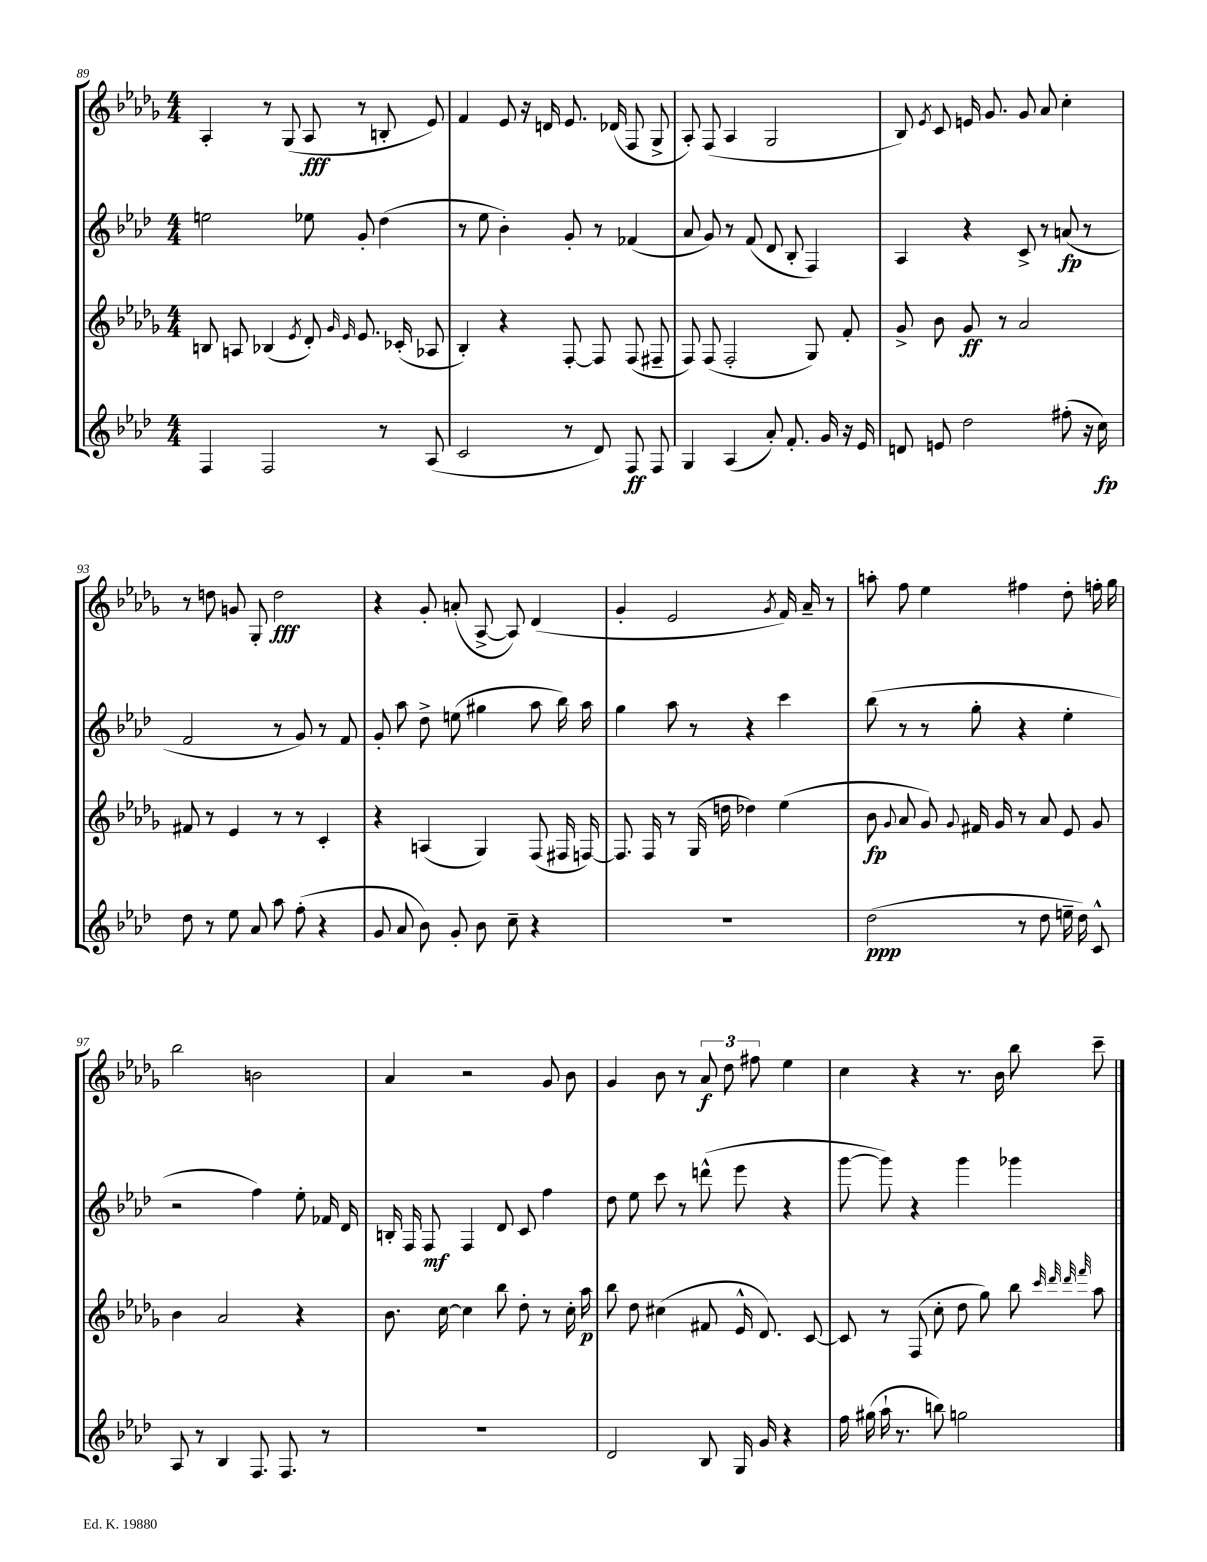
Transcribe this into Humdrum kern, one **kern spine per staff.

**kern	**kern	**kern	**kern
*staff4	*staff3	*staff2	*staff1
*clefG2	*clefG2	*clefG2	*clefG2
*k[b-e-a-d-]	*k[b-e-a-d-g-]	*k[b-e-a-d-]	*k[b-e-a-d-g-]
*M4/4	*M4/4	*M4/4	*M4/4
4F	8B	2ee	4A-'
.	8A	.	.
2F	(4B-	.	8r
.	.	.	(8G-
.	8qe-	.	.
.	8d-')	8ee-	8A-
.	16qqg-	.	.
.	16qqe-	.	.
.	8.e-	8g'	8r
8r	.	(4dd-	8B'
.	(16c-'	.	.
(8A-	8A-	.	8e-)
=	=	=	=
2c	4B-')	8r	4f
.	.	8ee-	.
.	4r	4b-')	8e-
.	.	.	16r
.	.	.	16d
8r	[8F'	8g'	8.e-
8d-)	8F]	8r	.
.	.	.	(16d-
8F	(8F	(4f-	8F
8F	8F#~	.	8G-^
=	=	=	=
4G	8F)	8a-	8A-')
.	(8F	8g)	(8F
(4A-	2F'	8r	4A-
.	.	(8f	.
8a-')	.	8d-	2G-
8.f'	.	8B-'	.
.	8G-)	4F)	.
16g	.	.	.
16r	8f'	.	.
16e-	.	.	.
=	=	=	=
8d	8g-^	4A-	8B-)
.	.	.	8qe-
8e	8b-	.	8c
2dd-	8g-	4r	16e
.	.	.	8.g-
.	8r	.	.
.	2a-	8c^	8g-
.	.	8r	8a-
(8ff#'	.	(8a	4cc'
16r	.	8r	.
16cc)	.	.	.
=	=	=	=
8dd-	8f#	2f	8r
8r	8r	.	8dd
8ee-	4e-	.	8g
8a-	.	.	8G-'
8aa-	8r	8r	2dd
(8ff'	8r	8g)	.
4r	4c'	8r	.
.	.	8f	.
=	=	=	=
8g	4r	8g'	4r
8a-	.	8aa-	.
8b-)	(4A	8dd-^	8g-'
8g'	.	(8ee	(8a'
8b-	4G-)	4gg#	[8A-^
8cc~	.	.	8A-])
4r	(8F	8aa-	(4d-
.	16F#	16bb-)	.
.	[16F)	16aa-	.
=	=	=	=
1r	8.F]	4gg	4g-'
.	16F	.	.
.	8r	8aa-	2e-
.	(16G-	8r	.
.	16dd	.	.
.	4dd-)	4r	.
.	.	.	8qg-
.	(4ee-	4ccc	16f)
.	.	.	16a-~
.	.	.	8r
=	=	=	=
(2dd-	8b-	(8bb-	8aa'
.	8qqg-	.	.
.	8a-	8r	8ff
.	8g-)	8r	4ee-
.	8qqg-	.	.
.	16f#	8gg'	.
.	16g-	.	.
8r	8r	4r	4ff#
8dd-	8a-	.	.
16ee~	8e-	4ee-'	8dd-'
16dd-)	.	.	.
8c^^	8g-	.	16ff'
.	.	.	16gg-
=	=	=	=
8A-	4b-	2r	2bb-
8r	.	.	.
4B-	2a-	.	.
8.F	.	4ff)	2b
8.F	.	.	.
.	4r	8ee-'	.
8r	.	16f-	.
.	.	16d-	.
=	=	=	=
1r	8.b-	16B'	4a-
.	.	16F	.
.	.	8F	.
.	[16cc	.	.
.	4cc]	4F	2r
.	8bb-	8d-	.
.	8dd-'	8c	.
.	8r	4ff	8g-
.	16cc'	.	8b-
.	16aa-	.	.
=	=	=	=
2d-	8bb-	8dd-	4g-
.	8dd-	8ee-	.
.	(4cc#	8ccc	8b-
.	.	8r	8r
8B-	8f#	(8ddd^^	12a-
.	.	.	12dd-
16G	16e-^^	8eee-	.
.	.	.	12ff#
16g	8.d-)	.	.
4r	.	4r	4ee-
.	[8c	.	.
=	=	=	=
16ff	8c]	[8ggg	4cc
(16gg#	.	.	.
16aa-`	8r	8ggg])	.
8.r	.	.	.
.	(8F	4r	4r
8bb)	8cc'	.	.
2gg	8dd-	4ggg	8.r
.	8gg-)	.	.
.	.	.	16b-
.	8bb-	4ggg-	8bb-
.	32qqccc	.	.
.	32qqddd-	.	.
.	32qqddd-	.	.
.	32qqfff	.	.
.	8aa-	.	8ccc~
==	==	==	==
*-	*-	*-	*-
